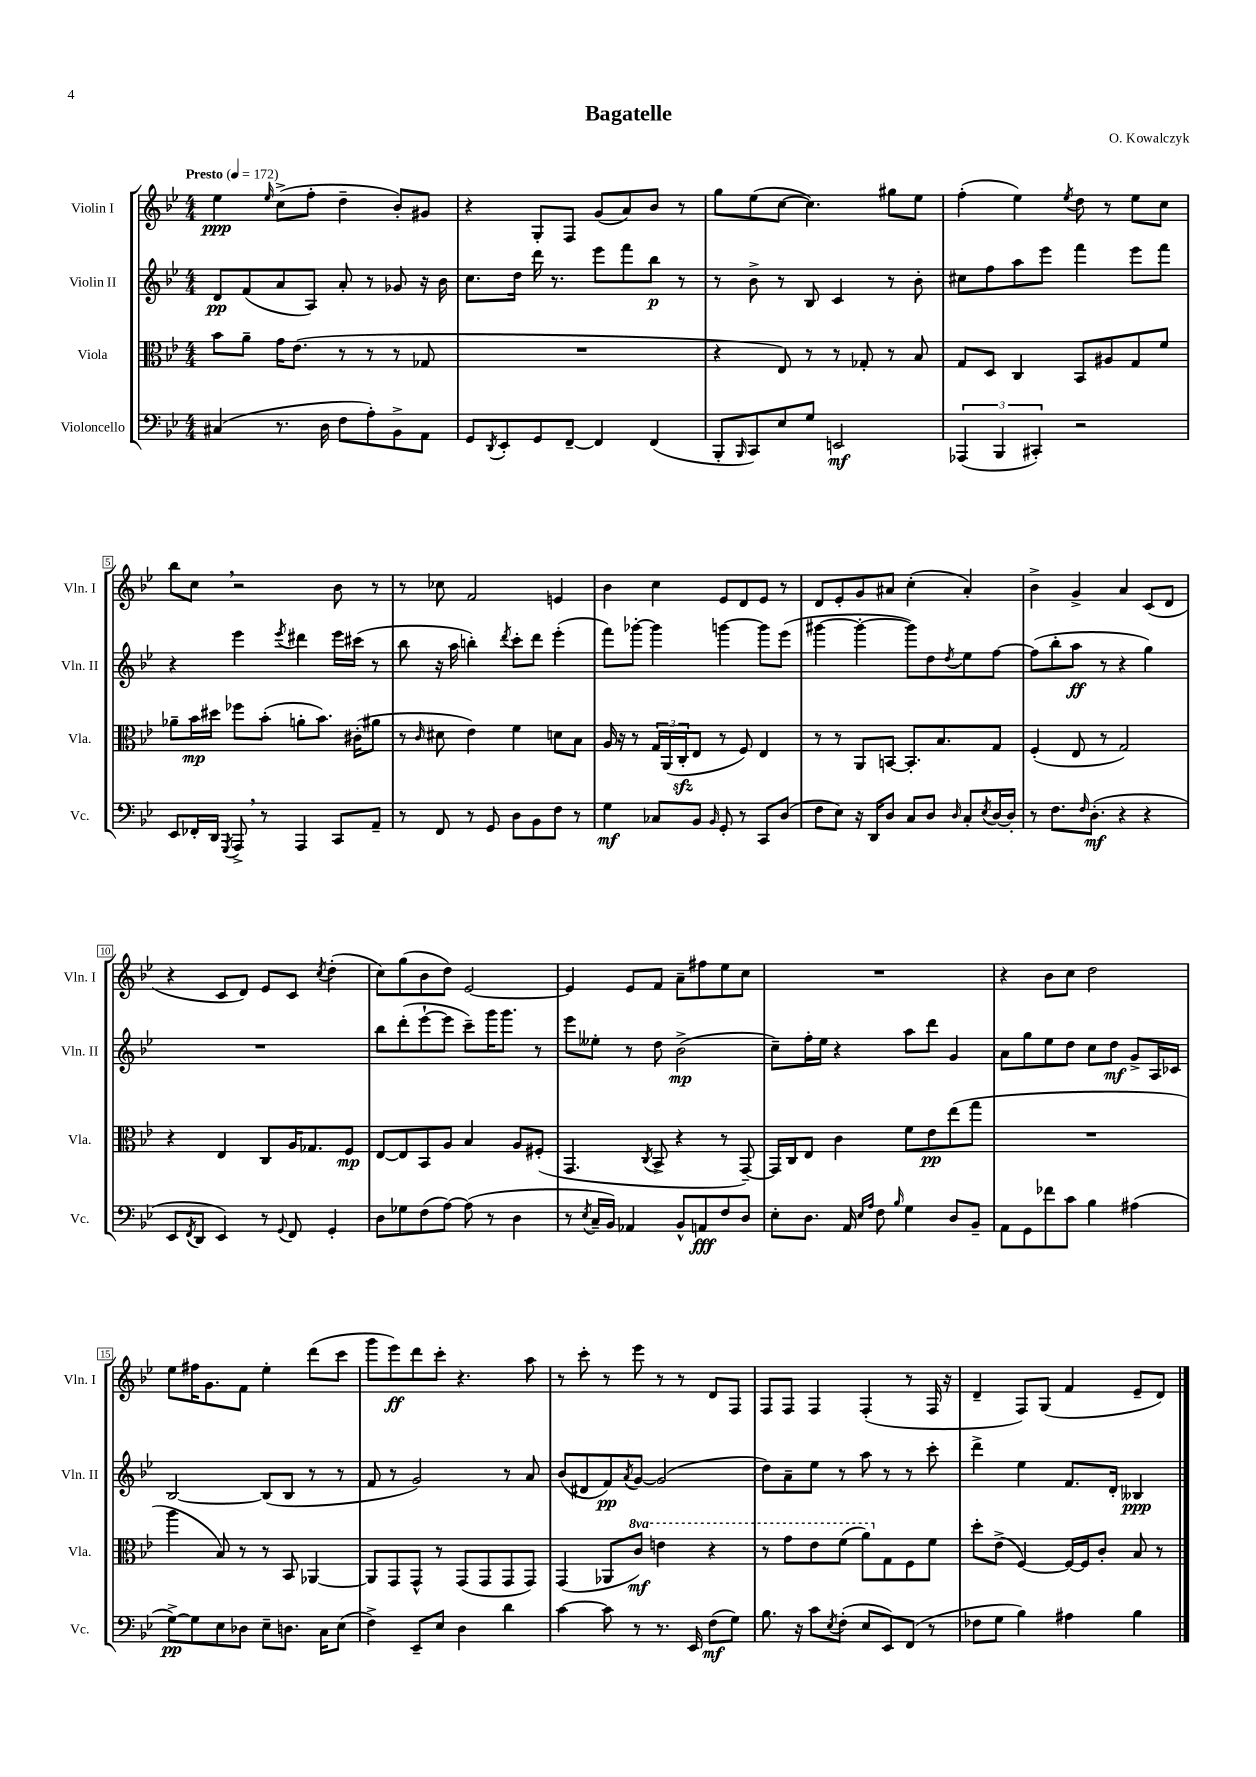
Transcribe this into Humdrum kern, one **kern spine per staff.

**kern	**dynam	**kern	**dynam	**kern	**dynam	**kern	**dynam
*part4	*part4	*part3	*part3	*part2	*part2	*part1	*part1
*staff4	*staff4	*staff3	*staff3	*staff2	*staff2	*staff1	*staff1
*I"Violoncello	*	*I"Viola	*	*I"Violin II	*	*I"Violin I	*
*I'Vc.	*	*I'Vla.	*	*I'Vln. II	*	*I'Vln. I	*
*clefF4	*	*clefC3	*	*clefG2	*	*clefG2	*
*k[b-e-]	*	*k[b-e-]	*	*k[b-e-]	*	*k[b-e-]	*
*M4/4	*	*M4/4	*	*M4/4	*	*M4/4	*
*MM172	*	*MM172	*	*MM172	*	*MM172	*
=1	=1	=1	=1	=1	=1	=1	=1
!	!	!	!	!	!	!LO:TX:a:B:t=Presto	!
(4C#X/	.	8b-\L	.	8d/L	pp	4ee-\	ppp
.	.	8a~\J	.	(8f/	.	.	.
.	.	.	.	.	.	16qqee-/	.
8.r	.	16g\KL	.	8a/	.	(8cc^\L	.
.	.	(8.e-\J	.	.	.	.	.
.	.	.	.	8A/J)	.	8ff'\J	.
16D\	.	.	.	.	.	.	.
8F\L	.	8r	.	8a'/	.	4dd~\	.
8A'\)	.	8r	.	8r	.	.	.
8BB-^\	.	8r	.	8g-X/	.	8b-'/L)	.
8AA\J	.	8G-X/	.	16r	.	8g#X/J	.
.	.	.	.	16b-\	.	.	.
=2	=2	=2	=2	=2	=2	=2	=2
8GG/L	.	1r	.	8.cc\L	.	4r	.
8qDD/	.	.	.	.	.	.	.
8EE-'/	.	.	.	.	.	.	.
.	.	.	.	16dd\Jk	.	.	.
8GG/	.	.	.	16ddd\	.	8G'/L	.
.	.	.	.	8.r	.	.	.
[8FF~/J	.	.	.	.	.	8F/J	.
4FF/]	.	.	.	8eee-\L	.	(8g/L	.
.	.	.	.	8fff\	.	8a/)	.
(4FF/	.	.	.	8bb-\J	p	8b-/J	.
.	.	.	.	8r	.	8r	.
=3	=3	=3	=3	=3	=3	=3	=3
8BBB-'/L	.	4r	.	8r	.	8gg\L	.
16qqBBB-/	.	.	.	.	.	.	.
8CC/)	.	.	.	8b-^\	.	(8ee-\	.
8E-/	.	8E-/)	.	8r	.	[8cc\J	.
8G/J	.	8r	.	8B-/	.	4.cc\])	.
2EEn/	mf	8r	.	4c/	.	.	.
.	.	8G-X'/	.	.	.	.	.
.	.	8r	.	8r	.	8gg#X\L	.
.	.	8B-/	.	8b-'\	.	8ee-\J	.
=4	=4	=4	=4	=4	=4	=4	=4
(6AAA-X/	.	8G/L	.	8cc#X\L	.	(4ff'\	.
.	.	8D/J	.	8ff\	.	.	.
6BBB-/	.	.	.	.	.	.	.
.	.	4C/	.	8aa\	.	4ee-\)	.
6CC#X'/)	.	.	.	.	.	.	.
.	.	.	.	8eee-\J	.	.	.
.	.	.	.	.	.	8qee-/	.
2r	.	8BB-/L	.	4fff\	.	8dd\	.
.	.	8A#X/	.	.	.	8r	.
.	.	8G/	.	8eee-\L	.	8ee-\L	.
.	.	8f/J	.	8fff\J	.	8cc\J	.
!!LO:LB:g=z
=5	=5	=5	=5	=5	=5	=5	=5
8EE-/L	.	8a-X~\L	.	4r	.	8bb-\L	.
16FF-X'/L	.	16b-\L	mp	.	.	8cc,\J	.
16DD/JJ	.	16dd#X\JJ	.	.	.	.	.
8qGGG/	.	.	.	.	.	.	.
8AAA^,/	.	8ff-X\L	.	4eee-\	.	2r	.
8r	.	(8b-'\J	.	.	.	.	.
.	.	.	.	8qeee-/	.	.	.
4AAA/	.	8an'\L	.	4ddd#X\	.	.	.
.	.	8.b-\J)	.	.	.	.	.
8CC/L	.	.	.	16eee-\LL	.	8b-\	.
.	.	(16c#X'\KL	.	(16ccc#X\JJ	.	.	.
8AA~/J	.	8a#X\J	.	8r	.	8r	.
=6	=6	=6	=6	=6	=6	=6	=6
8r	.	8r	.	8bb-\	.	8r	.
.	.	16qqc/	.	.	.	.	.
8FF/	.	8d#X\	.	16r	.	8cc-X\	.
.	.	.	.	16aa\	.	.	.
8r	.	4e-\)	.	4bbn'\)	.	2f/	.
8GG/	.	.	.	.	.	.	.
.	.	.	.	8qddd/	.	.	.
8D\L	.	4f\	.	8ccc'\L	.	.	.
8BB-\	.	.	.	8ddd\J	.	.	.
8F\J	.	8dn\L	.	(4eee-'\	.	4en/	.
8r	.	8B-\J	.	.	.	.	.
=7	=7	=7	=7	=7	=7	=7	=7
4G\	mf	16A/	.	8fff\L)	.	4b-\	.
.	.	16r	.	.	.	.	.
.	.	8r	.	[8ggg-X'\J	.	.	.
8C-X/L	.	24G/LL	.	4ggg-\]	.	4cc\	.
.	.	(24AA/	.	.	.	.	.
.	.	24Czz'/J	.	.	.	.	.
8BB-/J	.	8E-/J	.	.	.	.	.
16qqBB-/	.	.	.	.	.	.	.
8GG'/	.	8r	.	[4gggn\	.	8e-/L	.
8r	.	8F/)	.	.	.	8d/	.
8CC/L	.	4E-/	.	8ggg\L]	.	8e-/J	.
(8D/J	.	.	.	(8eee-\J	.	8r	.
=8	=8	=8	=8	=8	=8	=8	=8
8F\L	.	8r	.	[4ggg#X\	.	8d/L	.
8E-\J)	.	8r	.	.	.	8e-'/	.
16r	.	8AA/L	.	4ggg#'\_	.	8g/	.
16DD/KL	.	.	.	.	.	.	.
8D/J	.	[8BBn/J	.	.	.	8a#X/J	.
8C/L	.	8.BB'/L]	.	8ggg#\L])	.	(4cc'\	.
8D/J	.	.	.	8dd\	.	.	.
.	.	8.B-/	.	.	.	.	.
16qqD/	.	.	.	8qdd/	.	.	.
8C'/L	.	.	.	8ee-\	.	4a#'/)	.
8qE-/	.	.	.	.	.	.	.
[16D/L	.	8G/J	.	[8ff\J	.	.	.
16D'/JJ]	.	.	.	.	.	.	.
=9	=9	=9	=9	=9	=9	=9	=9
8r	.	(4F'/	.	(8ff\L]	.	4b-^\	.
8.F\L	.	.	.	8bb-'\	.	.	.
.	.	8E-/	.	8aa\J	ff	4g^/	.
16qqF/	.	.	.	.	.	.	.
(8.D'\J	mf	.	.	.	.	.	.
.	.	8r	.	8r	.	.	.
4r	.	2G/)	.	4r	.	4a/	.
4r	.	.	.	4gg\)	.	(8c/L	.
.	.	.	.	.	.	8d/J	.
!!LO:LB:g=z
=10	=10	=10	=10	=10	=10	=10	=10
8EE-/L	.	4r	.	1r	.	4r	.
8qFF/	.	.	.	.	.	.	.
8DD/J	.	.	.	.	.	.	.
4EE-/)	.	4E-/	.	.	.	8c/L	.
.	.	.	.	.	.	8d/J)	.
8r	.	8C/L	.	.	.	8e-/L	.
8qqGG/	.	.	.	.	.	.	.
8FF/	.	16A/K	.	.	.	8c/J	.
.	.	8.G-X/	.	.	.	.	.
.	.	.	.	.	.	8qcc/	.
4GG'/	.	.	.	.	.	(4dd'\	.
.	.	8F/J	mp	.	.	.	.
=11	=11	=11	=11	=11	=11	=11	=11
8D\L	.	[8E-/L	.	8bb-\L	.	8cc\L)	.
8G-X\	.	8E-/]	.	(8ddd'\	.	(8gg\	.
(8F\	.	8BB-/	.	[8eee-`\	.	8b-\	.
[8A\J)	.	8A/J	.	8eee-\J]	.	8dd\J)	.
(8A\]	.	4B-/	.	8ccc~\L)	.	[2e-/	.
8r	.	.	.	16ggg\K	.	.	.
.	.	.	.	8.ggg\J	.	.	.
4D\	.	8A/L	.	.	.	.	.
.	.	(8F#X'/J	.	8r	.	.	.
=12	=12	=12	=12	=12	=12	=12	=12
8r	.	4.GG/	.	8eee-\L	.	4e-/]	.
8qE-/	.	.	.	.	.	.	.
16C~/LL	.	.	.	8ee--X'\J	.	.	.
16BB-/JJ)	.	.	.	.	.	.	.
4AA-X/	.	.	.	8r	.	8e-/L	.
.	.	8qC/	.	.	.	.	.
.	.	8BB-^/	.	8dd\	.	8f/J	.
8BB-^^/L	.	4r	.	(2b-^\	mp	8a~\L	.
8AAn/	fff	.	.	.	.	8ff#X\	.
8F/	.	8r	.	.	.	8ee-\	.
8D/J	.	[8GG~/)	.	.	.	8cc\J	.
=13	=13	=13	=13	=13	=13	=13	=13
8E-'\L	.	16GG/LL]	.	8cc~\L)	.	1r	.
.	.	16C/J	.	.	.	.	.
8.D\J	.	8E-/J	.	16ff'\L	.	.	.
.	.	.	.	16ee-\JJ	.	.	.
.	.	4c\	.	4r	.	.	.
16AA/	.	.	.	.	.	.	.
16qqE-/LL	.	.	.	.	.	.	.
16qqA/JJ	.	.	.	.	.	.	.
8F\	.	.	.	.	.	.	.
16qqB-/	.	.	.	.	.	.	.
4G\	.	8f\L	.	8aa\L	.	.	.
.	.	8e-\	pp	8ddd\J	.	.	.
8D/L	.	(8ee-\	.	4g/	.	.	.
8BB-~/J	.	8gg\J	.	.	.	.	.
=14	=14	=14	=14	=14	=14	=14	=14
8AA\L	.	1r	.	8a\L	.	4r	.
8GG\	.	.	.	8gg\	.	.	.
8f-X\	.	.	.	8ee-\	.	8b-\L	.
8c\J	.	.	.	8dd\J	.	8cc\J	.
4B-\	.	.	.	8cc\L	.	2dd\	.
.	.	.	.	8dd\J	mf	.	.
(4A#X\	.	.	.	8g^/L	.	.	.
.	.	.	.	16A/L	.	.	.
.	.	.	.	16c-X/JJ	.	.	.
!!LO:LB:g=z
=15	=15	=15	=15	=15	=15	=15	=15
[8G^\L)	pp	4aa\	.	[2B-/	.	8ee-\L	.
8G\]	.	.	.	.	.	16ff#X\K	.
.	.	.	.	.	.	8.g\	.
8E-\	.	8B-/)	.	.	.	.	.
8D-X\J	.	8r	.	.	.	8f\J	.
8E-~\L	.	8r	.	(8B-/L]	.	4ee-'\	.
8.Dn\J	.	8BB-/	.	8B-/J	.	.	.
.	.	[4AA-X/	.	8r	.	(8ddd\L	.
16C\KL	.	.	.	.	.	.	.
(8E-\J	.	.	.	8r	.	8ccc\J	.
=16	=16	=16	=16	=16	=16	=16	=16
4F^\)	.	8AA-/L]	.	8f/	.	8ggg\L	.
.	.	8GG/	.	8r	.	8eee-\)	ff
8EE-~/L	.	8GG^^/J	.	2g/)	.	8ddd\	.
8E-/J	.	8r	.	.	.	8ccc'\J	.
4D\	.	(8GG/L	.	.	.	4.r	.
.	.	8GG/	.	.	.	.	.
4d\	.	8GG/	.	8r	.	.	.
.	.	8GG/J)	.	8a/	.	8aa\	.
=17	=17	=17	=17	=17	=17	=17	=17
[4c\	.	(4GG/	.	(8b-/L	.	8r	.
.	.	.	.	8d#X/	.	8ccc'\	.
8c\]	.	8AA-X/L	.	8f/)	pp	8r	.
.	.	.	.	8qa/	.	.	.
*	*	*8va	*	*	*	*	*
8r	.	8cc/J)	mf	[8g/J	.	8eee-\	.
8.r	.	4een\	.	(2g/]	.	8r	.
.	.	.	.	.	.	8r	.
16EE-/	.	.	.	.	.	.	.
(8F\L	mf	4r	.	.	.	8d/L	.
8G\J)	.	.	.	.	.	8F/J	.
=18	=18	=18	=18	=18	=18	=18	=18
8.B-\	.	8r	.	8dd\L)	.	8F/L	.
.	.	8gg\L	.	8a~\	.	8F/J	.
16r	.	.	.	.	.	.	.
8c\L	.	8ee-\	.	8ee-\J	.	4F/	.
8qE-/	.	.	.	.	.	.	.
(8F'\J	.	(8ff\J	.	8r	.	.	.
8E-/L	.	8aa\L)	.	8aa\	.	(4F'/	.
*	*	*X8va	*	*	*	*	*
8EE-/)	.	8G\	.	8r	.	.	.
(8FF/J	.	8F\	.	8r	.	8r	.
8r	.	8f\J	.	8ccc'\	.	16F/	.
.	.	.	.	.	.	16r	.
=19	=19	=19	=19	=19	=19	=19	=19
8F-X\L	.	8dd'\L	.	4ddd^\	.	4d~/	.
8G\J	.	(8e-^\J	.	.	.	.	.
4B-\)	.	[4F/)	.	4ee-\	.	8F/L)	.
.	.	.	.	.	.	(8G/J	.
4A#X\	.	16F/LL_	.	8.f/L	.	4f/	.
.	.	16F/J]	.	.	.	.	.
.	.	8c'/J	.	.	.	.	.
.	.	.	.	16d'/Jk	.	.	.
4B-\	.	8B-/	.	4B--X/	ppp	8e-~/L	.
.	.	8r	.	.	.	8d/J)	.
==	==	==	==	==	==	==	==
*-	*-	*-	*-	*-	*-	*-	*-
